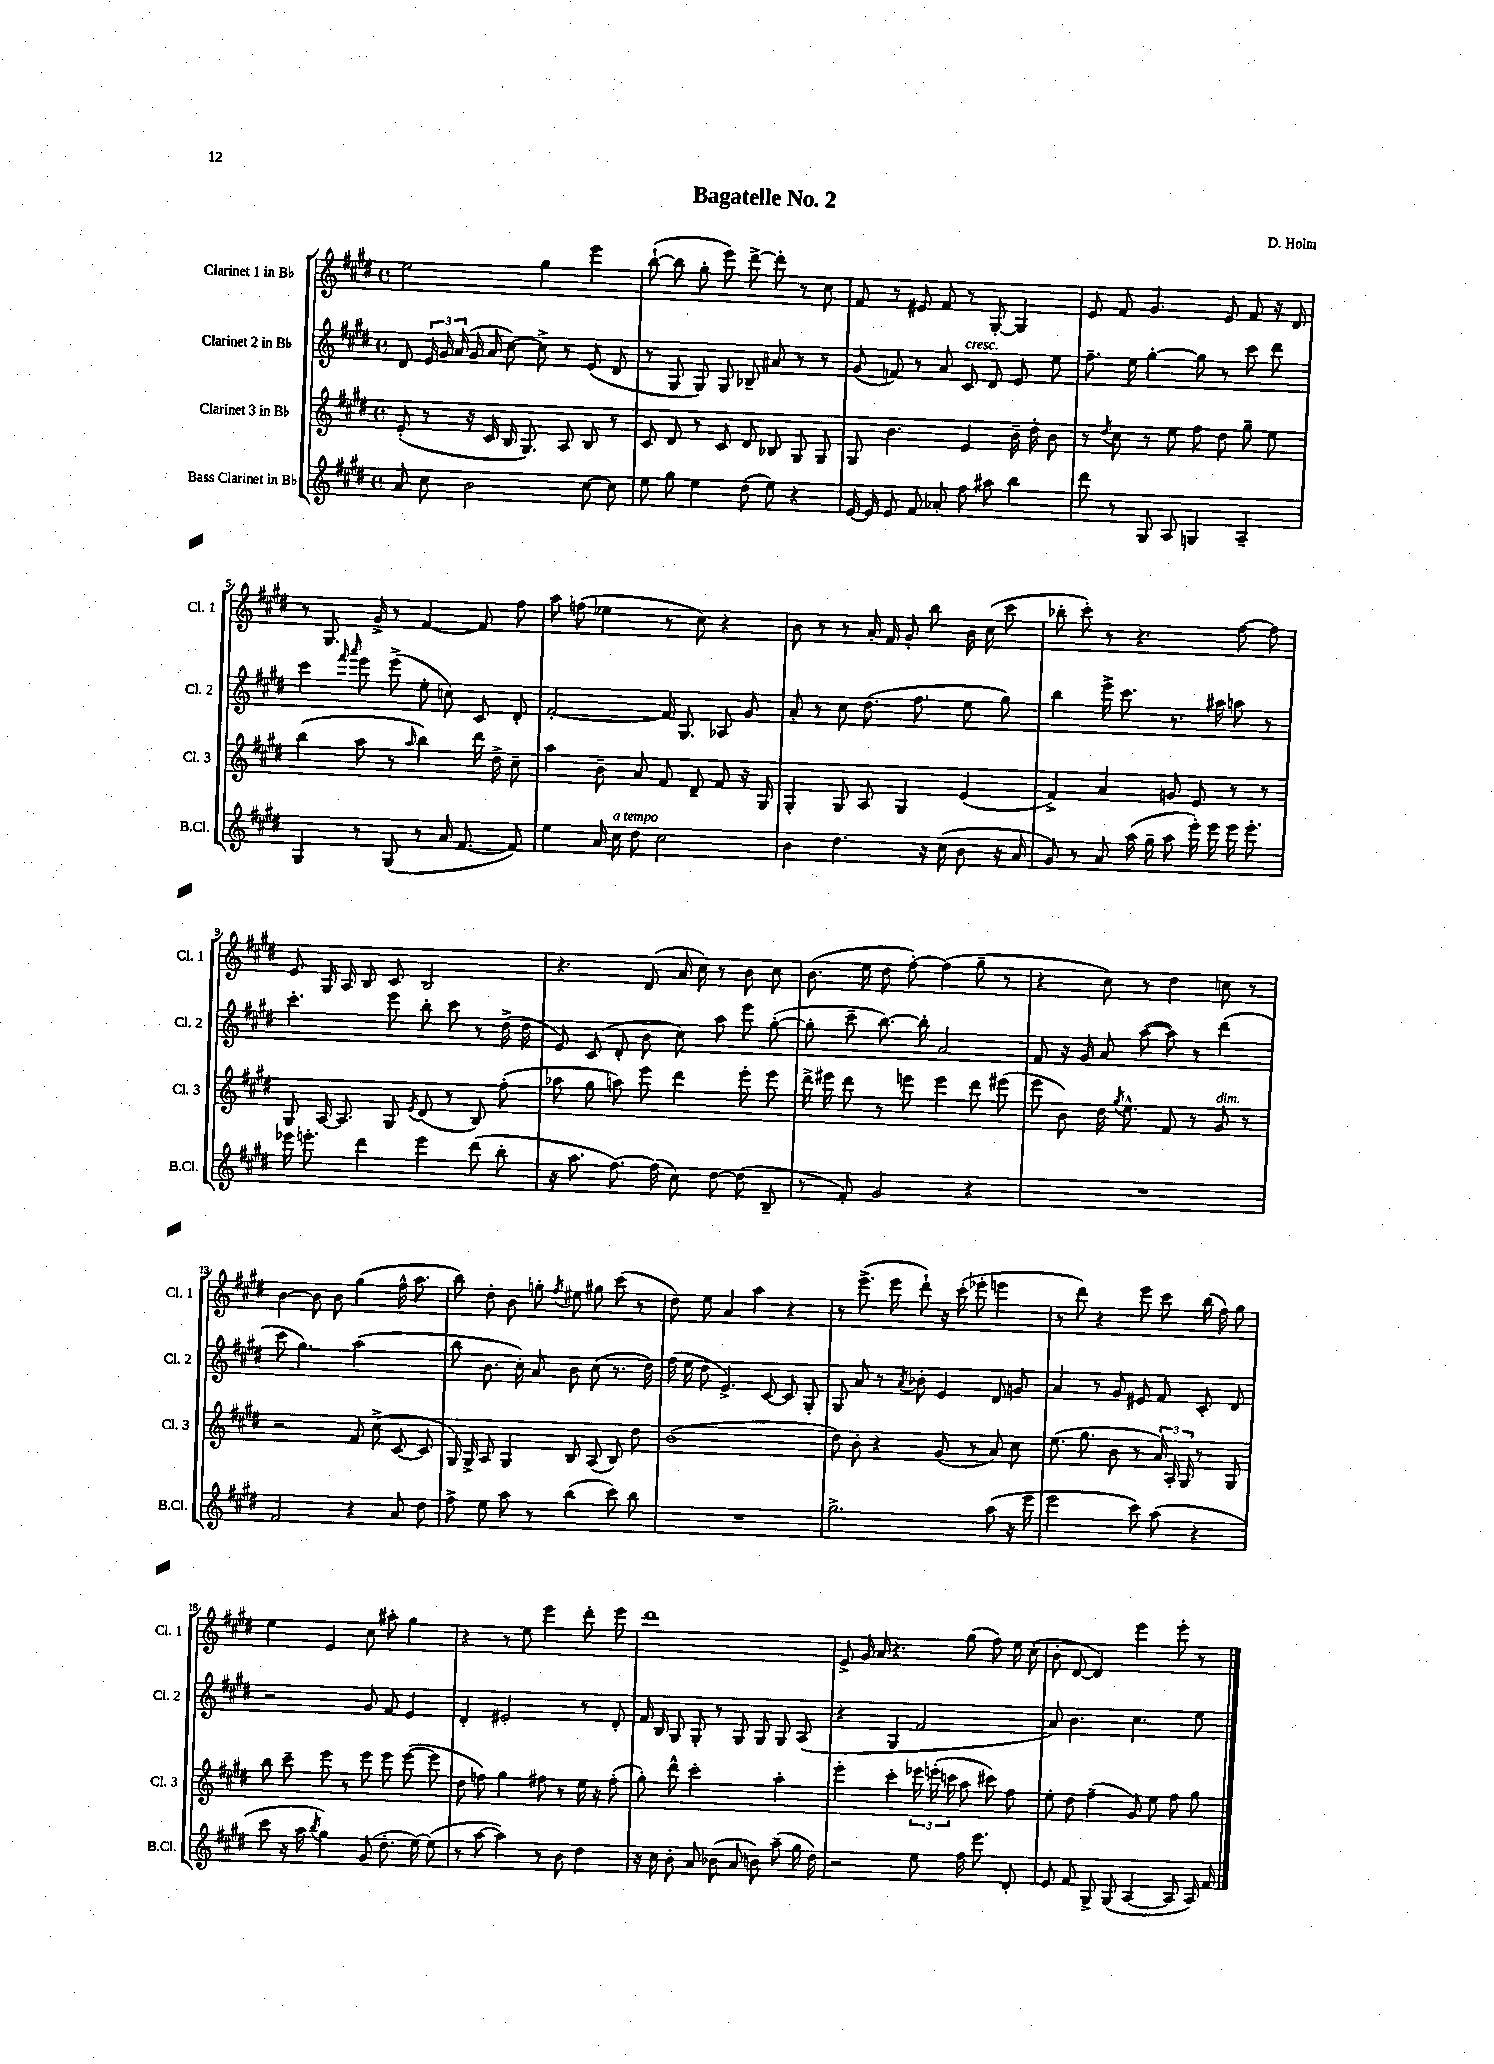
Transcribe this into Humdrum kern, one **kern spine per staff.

**kern	**kern	**kern	**kern
*staff4	*staff3	*staff2	*staff1
*clefG2	*clefG2	*clefG2	*clefG2
*k[f#c#g#d#]	*k[f#c#g#d#]	*k[f#c#g#d#]	*k[f#c#g#d#]
*M4/4	*M4/4	*M4/4	*M4/4
*met(c)	*met(c)	*met(c)	*met(c)
8a	(8e'	8d#	2ee
8cc#	8r	24e	.
.	.	24g#	.
.	.	(24a	.
2b	16r	16g#	.
.	16c#	16a	.
.	16B	[8cc#)	.
.	8.G#)	.	.
.	.	8cc#^]	4gg#
.	8A	8r	.
[8cc#	8B	(8e	4eee
8cc#]	8r	8d#	.
=	=	=	=
8ee	8c#	8r	([8bb`
8gg#	8d#	8G#	8bb]
4ee	8r	8G#)	8gg#'
.	8c#	8G#	8eee)
(8dd#	8d#	8B-~	[8ddd#^
8ee)	8B-	8a#	8ddd#']
4r	8G#	8r	8r
.	8G#	8r	8cc#
=	=	=	=
[16e	8G#	(8g#	8f#
16e]	.	.	.
8e	4.b	8f)	8r
8f#	.	8r	8e#
8a-'	.	8a	8f#
8ff#	4e	8c#	8r
8aa#	.	8d#	[8G#'
4bb	16b~	8e	4G#]
.	16dd#'	.	.
.	8b	8ee	.
=	=	=	=
8ddd#	8r	8.ff#~	8e
.	8qdd#	.	.
8r	8cc#	.	8f#
.	.	16ee	.
8G#	8r	[4gg#'	4.g#
8A	8ee	.	.
4G	8ff#	8gg#]	.
.	8dd#	8r	8e
4A~	8gg#~	8ccc#	8f#
.	8ee	8ddd#	16r
.	.	.	16d#
=	=	=	=
4G#	(4bb	4ccc#	8r
.	.	.	8.G#
.	.	16qqfff#	.
.	.	16qqaaa	.
8r	8aa	8eee	.
.	.	.	16g#^
(8G#	8r	(8eee^	8r
.	16qqaa	.	.
8r	4bb)	8ee'	[4f#
16a	.	8cc)	.
[8.f#	.	.	.
.	16ddd#	8c#	8f#]
.	16dd#^	.	.
8f#])	8cc#~	8d#'	8ff#
=	=	=	=
4ee	4aa	[2f#'	8aa
.	.	.	(8ff
16a	8b~	.	4ee-
16cc#	.	.	.
8dd#	8a	.	.
2cc#	8f#	16f#]	8r
.	.	8.G#	.
.	8d#~	.	8cc#)
.	8f#	8A-	4r
.	16r	8g#	.
.	16G#	.	.
=	=	=	=
4b	4G#'	8a'	8b
.	.	8r	8r
4.dd#	8G#	8cc#	8r
.	8A	(8.dd#	16a'
.	.	.	16f#
.	4G#	.	8g#'
.	.	8.ff#	.
16r	.	.	8bb
(16cc#	.	.	.
8b	(4e	8ee	16b
.	.	.	(16cc#
16r	.	8gg#)	8ccc#
16a	.	.	.
=	=	=	=
8g#)	4f#^)	4bb	8bb-'
8r	.	.	8ccc#')
8a	4a	16eee^	8r
.	.	8.ccc#	.
(16aa	.	.	4.r
16gg#~	.	.	.
8aa	8g	8.r	.
16eee')	8e	.	.
16eee	.	16aa#	.
16eee	8r	8aa	[8ff#
8.eee'	.	.	.
.	8r	8r	8ff#]
=	=	=	=
16eee-	8G#	4.ccc#'	8e
8.eee'	.	.	.
.	[16A	.	16G#
.	8.A]	.	16A
4ddd#	.	.	8B
.	8G#	8eee	8c#
.	8qe	.	.
4eee	(8d#	8bb'	2B
.	8r	8ccc#	.
(8ddd#	8B)	8r	.
8bb'	(8ff#'	(16dd#^	.
.	.	16dd#	.
=	=	=	=
16r	8aa-	8e)	4.r
8.aa	.	.	.
.	8gg#	(8c#	.
[8.ff#)	8aa)	8d#'	.
.	8eee	8b	(8d#
(16ff#]	.	.	.
8cc#)	4ddd#	8cc#)	16a
.	.	.	16cc#)
[8dd#	.	8aa	8r
(8dd#]	8eee'	8eee	8b
8B~	8eee	([8gg#'	8cc#
=	=	=	=
8r	16ddd#^	8gg#']	(8.b
.	16eee#	.	.
8f#')	8ddd#	8ccc#~	.
.	.	.	16ee
2g#	8r	[8.bb)	8dd#
.	8eee	.	[8ff#')
.	.	16bb']	.
.	4eee	2a	(4ff#]
4r	8ddd#	.	8gg#~
.	(8eee#	.	8r
=	=	=	=
1r	8eee	8f#	4r
.	8b)	16r	.
.	.	16g#	.
.	16dd#	8a	8cc#)
.	8qgg#	.	.
.	8.ee^^	.	.
.	.	([8aa	8r
.	8f#	8aa])	4dd#
.	8r	8r	.
.	8g#	(4ddd#	8cc
.	8r	.	8r
=	=	=	=
2f#	2r	8ccc#	[4b
.	.	4.gg#)	.
.	.	.	8b]
.	.	.	8b
4r	8f#	(2aa	(4gg#
.	(8cc#^	.	.
8a	[8c#	.	16ff#^^
.	.	.	8.aa
8dd#	8c#]	.	.
=	=	=	=
8ff#^	16G#)	8bb	8bb)
.	16G#^	.	.
8ee	8A	8.b	8dd#'
8aa	4G#	.	8b
.	.	16cc#')	.
8r	.	8a	8gg'
.	.	.	8qff#
(4bb	8B	8b	8ee#
.	(8A	(8cc#	8gg#
8ccc#)	8B)	8.r	(8ccc#
8bb	8dd#	.	8r
.	.	16dd#)	.
=	=	=	=
1r	(1b	(16ff#	8dd#)
.	.	16ee	.
.	.	8dd#	8ee
.	.	4.e^)	4a
.	.	.	4aa
.	.	[8c#	.
.	.	8c#]	4r
.	.	8G#'	.
=	=	=	=
2.gg#^	8dd#)	8G#	8r
.	8b'	8a	(8.eee^
.	4r	8r	.
.	.	.	16eee
.	.	8qa	.
.	.	8b-'	8ddd#`)
.	(8g#	4e	16r
.	.	.	(16ccc#'
.	8r	.	8eee-'
(8aa	8a)	8d#	4eee
16r	8cc#	8g	.
16eee	.	.	.
=	=	=	=
2eee	(8.ee	4a	8r
.	.	.	8ddd#)
.	8.gg#	.	.
.	.	8r	4r
.	8b	8g#	.
8ccc#)	8r	8e#	8eee
(8aa	24a)	8f#	8ccc#
.	24A'	.	.
.	24G#	.	.
4r	8r	8c#'	(16bb
.	.	.	16ff#)
.	8G#	8d#	8gg#
=	=	=	=
8ccc#	8bb	2r	4ee
16r	8ccc#~	.	.
16aa	.	.	.
8qbb	.	.	.
4gg#)	8eee	.	4e
.	8r	.	.
(8g#	8eee	8g#	8cc#
8.dd#'	8eee	8f#	8aa#'
.	([8eee	4e	4gg#
[16ee)	.	.	.
(8ee]	8eee]	.	.
=	=	=	=
8r	8dd#	4d#'	4r
[8aa	8ff)	.	.
4aa])	4gg#	2e#'	8r
.	.	.	8ee
8r	8ff#	.	4eee
8b	8r	.	.
4dd#	16ee	8r	8ddd#'
.	16r	.	.
.	(8ff#'	8d#'	8eee
=	=	=	=
16r	8gg#')	16f#	1ddd#
16cc#	.	16B	.
8b'	8ddd#^^	8G#	.
8a	2ccc#'	8G#'	.
(8b-	.	8r	.
8a	.	8G#	.
8b)	.	8G#	.
(8aa~	4aa'	8G#	.
16gg#	.	(8A	.
16dd#)	.	.	.
=	=	=	=
2r	4eee'	4r	8e^
.	.	.	16g#
.	.	.	16a
.	4ccc#'	4G#	4.r
8ee	24eee-	2f#	.
.	(24eee'	.	.
.	24ccc	.	.
16ff#	8aa	.	(8gg#
8.eee	.	.	.
.	8ccc#)	.	8ff#)
8d#'	8ff#	.	16ee
.	.	.	(16cc#'
=	=	=	=
8e	8ee'	8a)	8b'
8f#	8dd#	4.b	[8d#
8G#^	(4ff#~	.	4d#])
(8G#	.	.	.
[4A	8g#)	4.cc#	4eee
.	8ee	.	.
8A]	8ff#	.	8eee'
16A)	8gg#	8ee	8r
16f#	.	.	.
==	==	==	==
*-	*-	*-	*-
